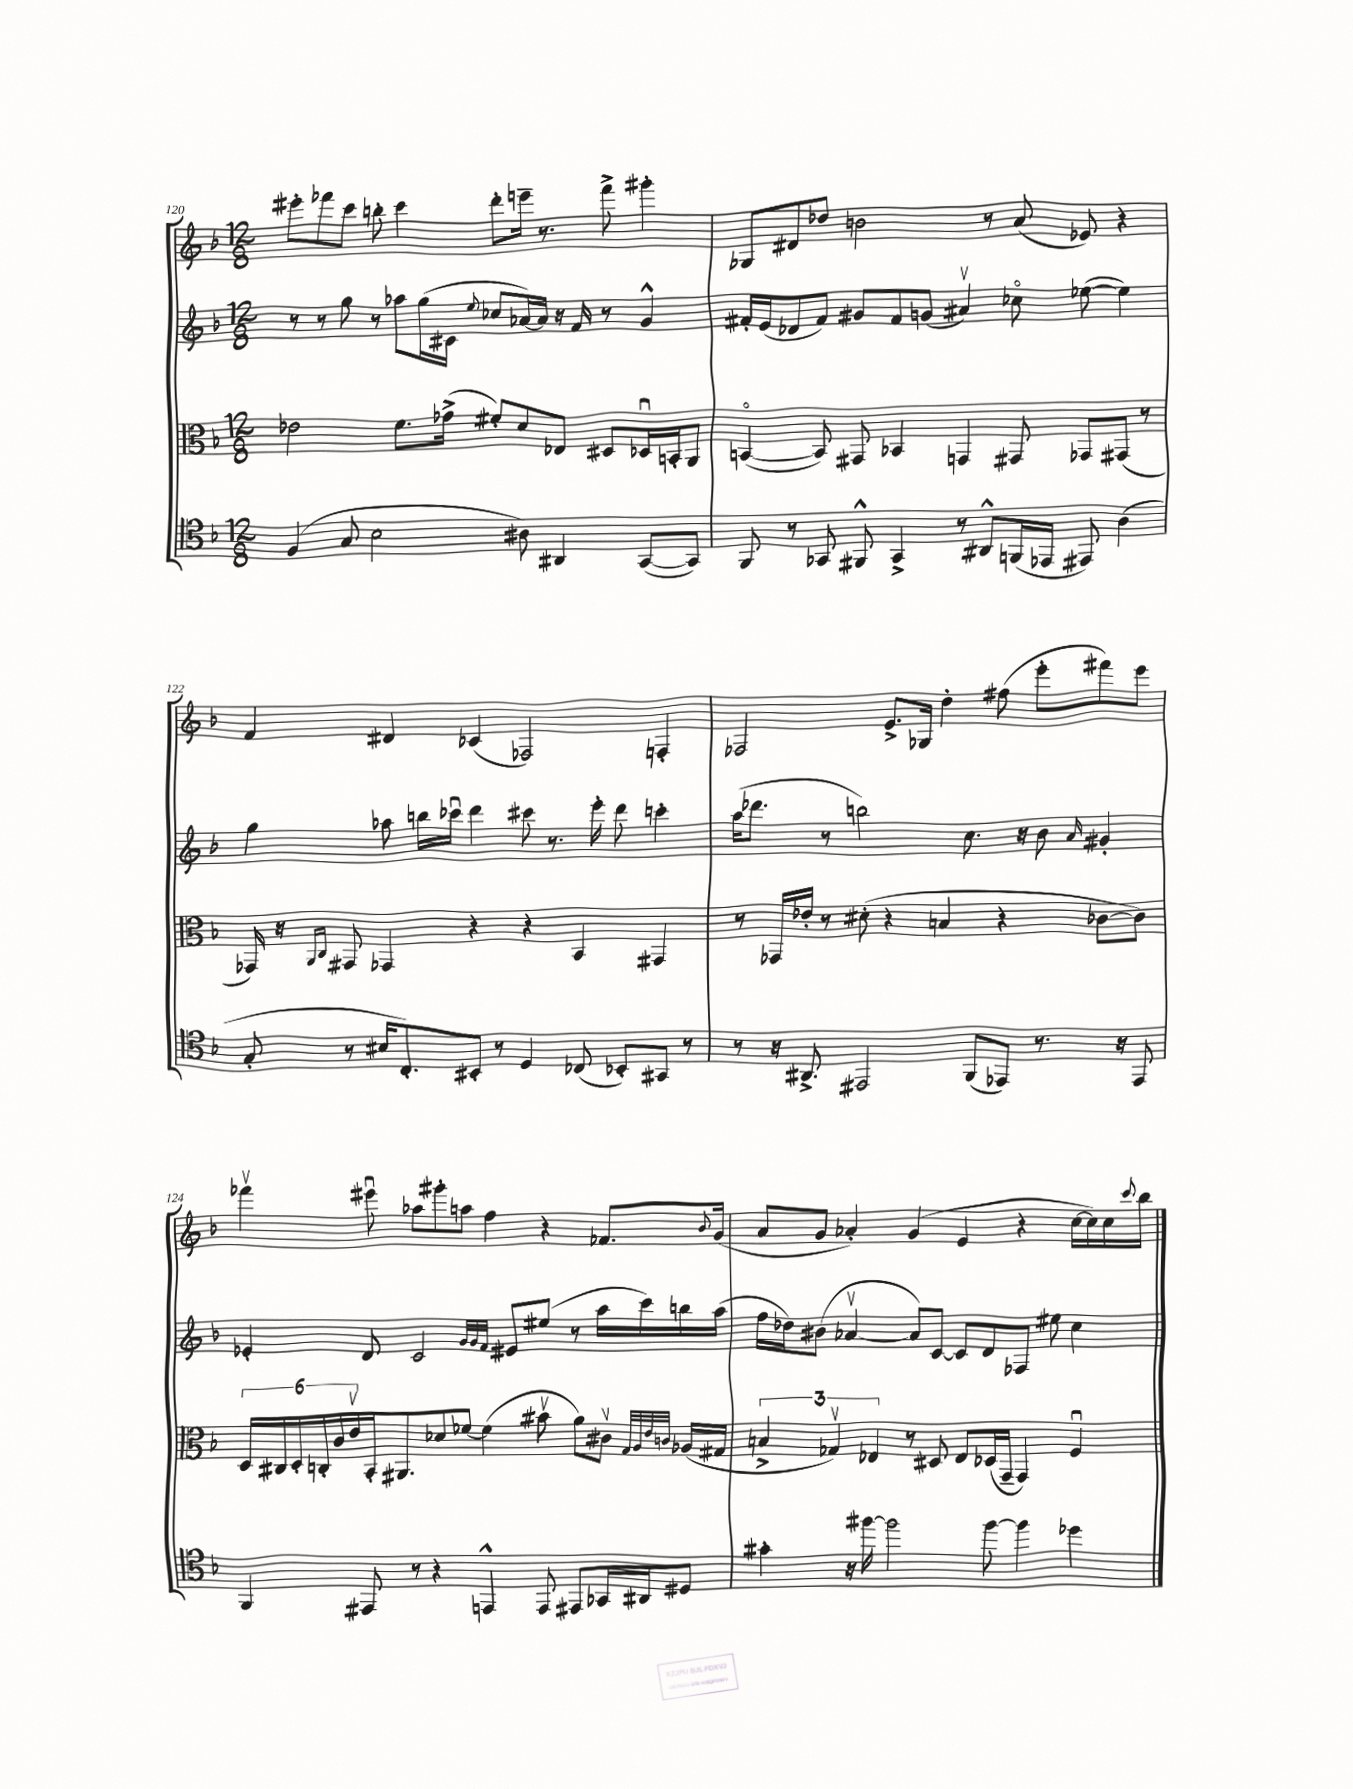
<<
\new StaffGroup <<
\new Staff = "s0" {
    \clef treble \key f \major \numericTimeSignature \time 12/8
    eis'''8-. fes'''8 c'''8 b''8-. c'''4 d'''8-. e'''16-- r8. fes'''8-> gis'''4-. |
    ges8 dis'8 des''8 b'2 r8 a'8( ees'8) r4 |
    f'4 dis'4 ces'4( fes2) f4-. |
    fes2 e'8.-> ges16 d''4-. fis''8( e'''8-. fis'''8) e'''8 |
    fes'''4\upbow eis'''8\downbow aes''8 gis'''8-. a''8 f''4 r4 fes'8. \appoggiatura { bes'8 } g'16( |
    a'8 g'8 aes'4-.) g'4( e'4 r4 c''16~ c''16) c''16 \appoggiatura { c'''8 } bes''16 \bar "|." |
}
\new Staff = "s1" {
    \clef treble \key f \major \numericTimeSignature \time 12/8
    r8 r8 g''8 r8 aes''8 g''16( cis'16 \appoggiatura { e''8 } ces''8 aes'16~) aes'16 r16 f'16 r8 g'4-^ |
    fis'16-. e'16( des'8 fis'8) gis'8 fis'8 g'8( ais'4\upbow) ces''8\flageolet ees''8~( ees''4) |
    g''4 aes''8 b''16 ces'''16\downbow d'''4 cis'''8 r8. e'''16-. d'''8 c'''4-. |
    a''16( des'''8. r8 b''2) c''8. r16 bes'8 \grace { a'16 } gis'4-. |
    ees'4-. d'8 c'2 \grace { g'32 g'32 f'32 } eis'8 eis''8( r8 a''16 c'''16) b''16 a''16( |
    f''16 des''16) bis'8( aes'4~\upbow aes'8) c'8~ c'8 d'8 fes8 eis''8 c''4 \bar "|." |
}
\new Staff = "s2" {
    \clef alto \key f \major \numericTimeSignature \time 12/8
    ees'2 f'8. ges'16->( fis'8-.) d'8 ees8 dis8 des16\downbow b,16-. a,8 |
    b,4~\flageolet( b,8) gis,8 bes,4 g,4 gis,8 ges,8 gis,8( r8 |
    ges,16) r16 \grace { a,16 c16 } gis,8 ges,4 r4 r4 bes,4 gis,4 |
    r8 ges,16 ees'16-. r8 dis'8-.( r4 b4 r4 ces'8~ ces'8) |
    \tuplet 6/4 { d16 cis16 d16-. c16-. c'16 e'16\upbow } bes,16-. ais,8. des'8 fes'8~ fes'4( bis'8\upbow a'8) cis'8\upbow \grace { g32 a32 e'32 c'32 } aes16( gis16 |
    \tuplet 3/2 { b4-> ges4\upbow) ees4 } r8 dis8 ees8 des16( g,16-- g,4) f4\downbow \bar "|." |
}
\new Staff = "s3" {
    \clef tenor \key f \major \numericTimeSignature \time 12/8
    f4( g8 bes2 ais8) ais,4 g,8~( g,8) |
    f,8 r8 ges,8 fis,8-^ ges,4-> r8 ais,8-^ f,16( ees,16 eis,8) a4( |
    g8-. r8 bis16 c8.-.) bis,8-. r8 d4 ces8( bes,8-.) gis,8 r8 |
    r8 r16 ais,8.-> eis,2 f,8( ees,8) r8. r16 ees,8 |
    f,4 eis,8 r8 r4 e,4-^ e,8 eis,8 ges,16 ais,16 dis8 |
    gis'4-. r16 fis''16~ fis''2 fis''8~ fis''4 des''4 \bar "|." |
}
>>
>>
\layout { \context { \Score currentBarNumber = #120 } }
